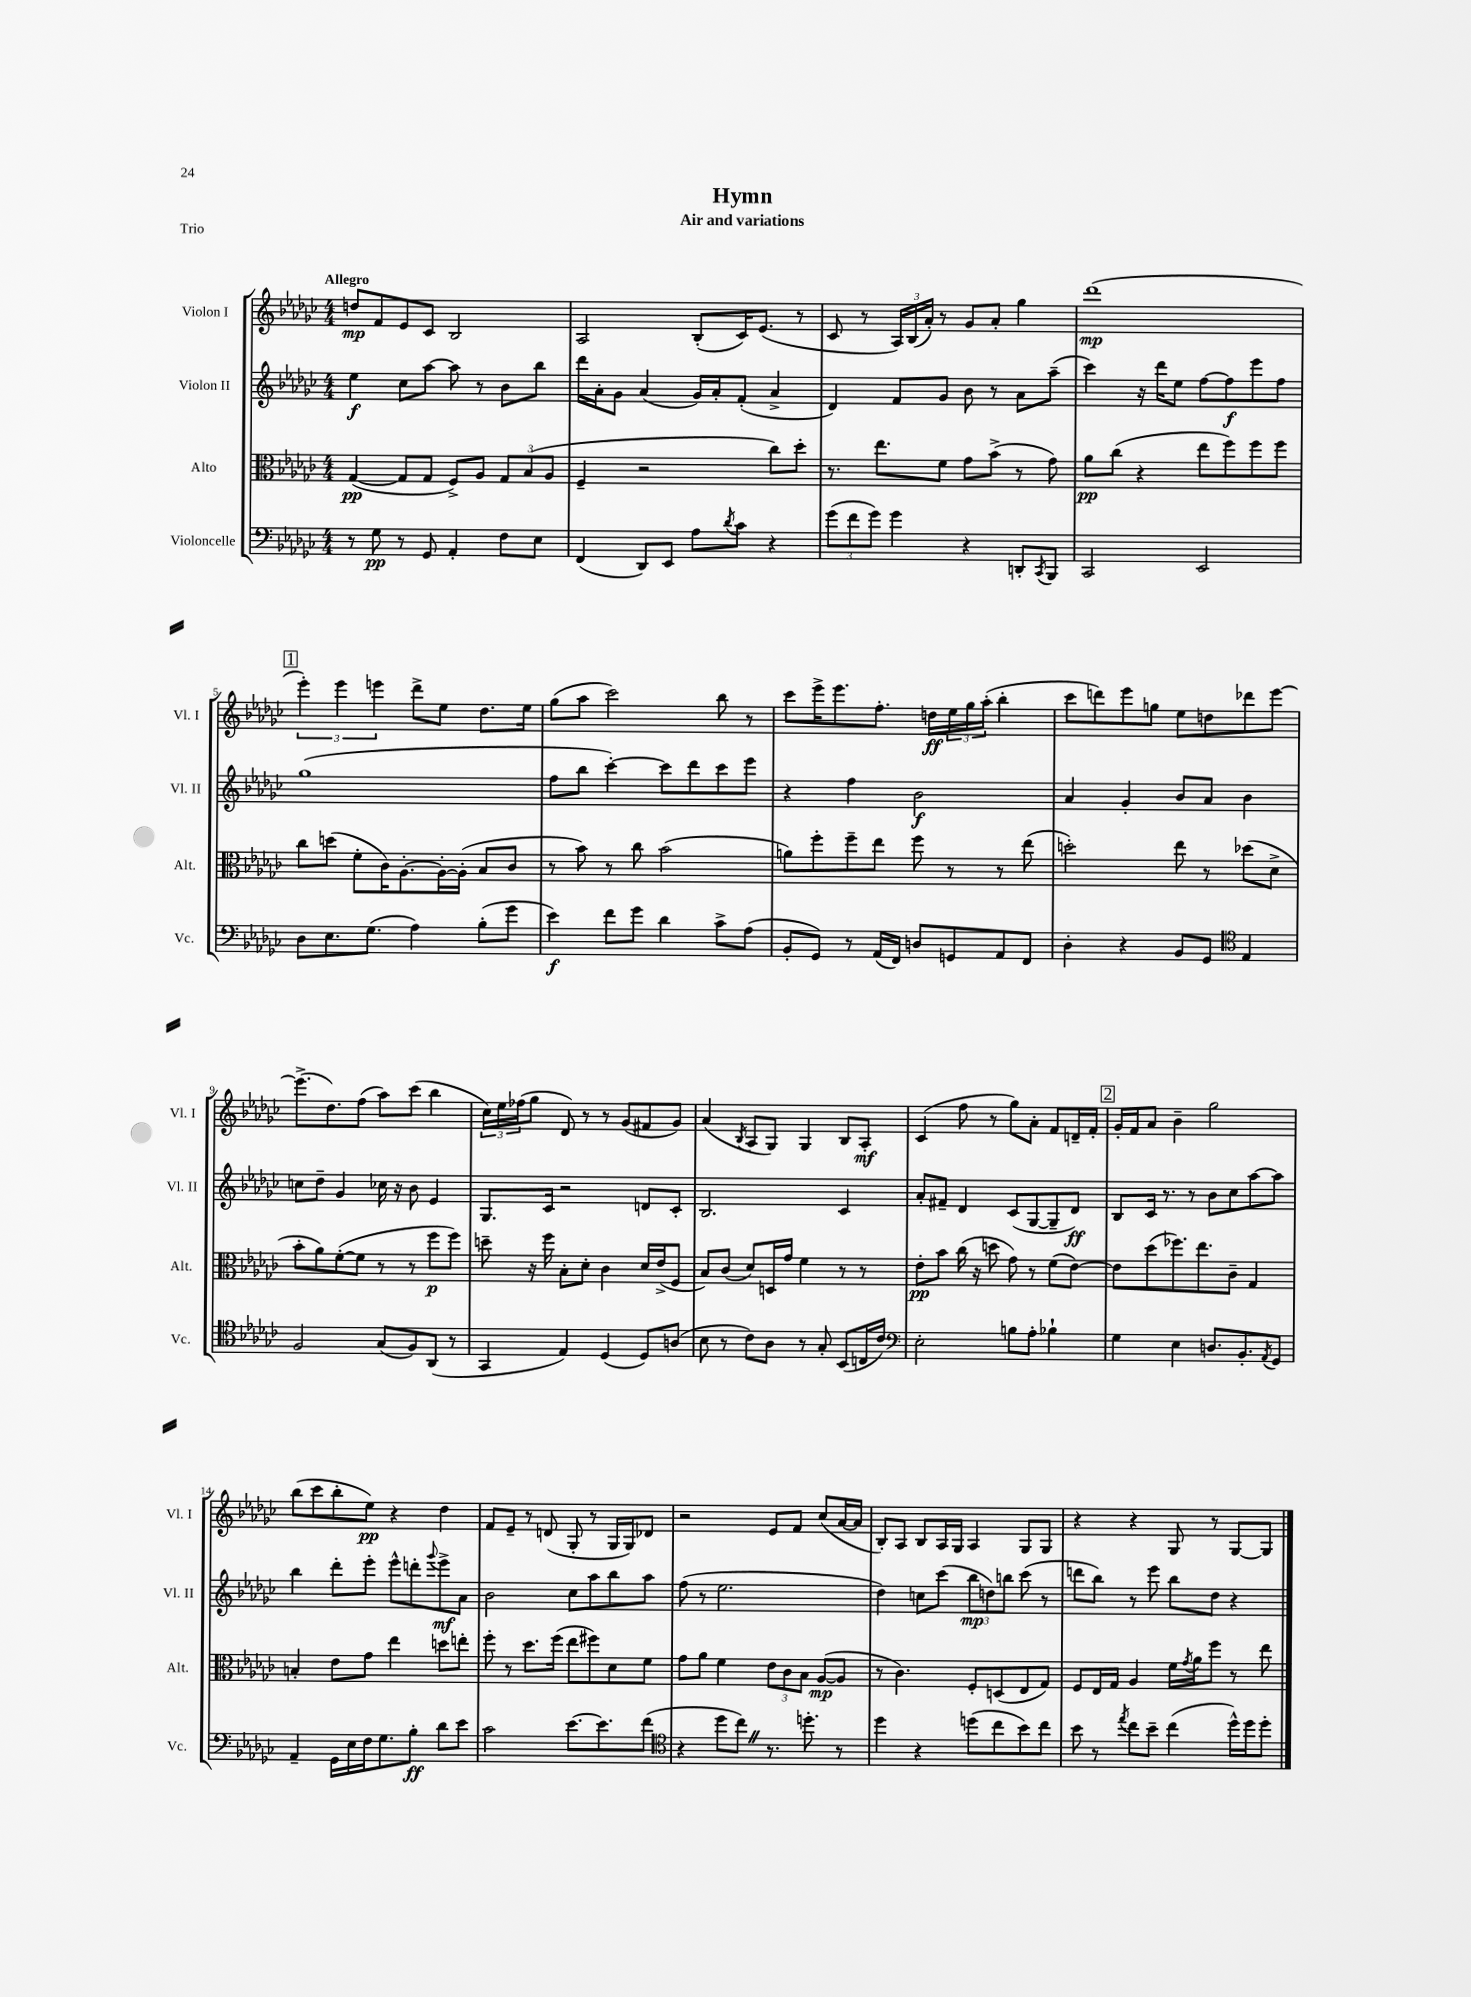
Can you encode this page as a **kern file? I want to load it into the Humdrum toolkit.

**kern	**kern	**kern	**kern
*staff4	*staff3	*staff2	*staff1
*clefF4	*clefC3	*clefG2	*clefG2
*k[b-e-a-d-g-c-]	*k[b-e-a-d-g-c-]	*k[b-e-a-d-g-c-]	*k[b-e-a-d-g-c-]
*M4/4	*M4/4	*M4/4	*M4/4
8r	([4G-	4ee-	8dd
8G-	.	.	8f
8r	8G-]	8cc-	8e-
8GG-	8G-	[8aa-	8c-
4AA-'	8F^)	8aa-]	2B-
.	8A-	8r	.
8F	12G-	8b-	.
.	(12B-	.	.
8E-	.	8bb-	.
.	12A-	.	.
=	=	=	=
(4FF	4F~	16ddd-	2A-
.	.	16a-'	.
.	.	8g-	.
8DD-)	2r	(4a-	.
8EE-	.	.	.
8A-	.	16g-)	(8B-'
.	.	16a-'	.
8qd-	.	.	.
8c-	.	(8f'	16c-)
.	.	.	(8.e-
4r	8cc-)	4a-^	.
.	8dd-'	.	8r
=	=	=	=
(12g-	8.r	4d-)	8c-
12f	.	.	.
.	.	.	8r
12g-)	.	.	.
.	8.ee-	.	.
4g-	.	8f	24A-)
.	.	.	(24B-
.	.	.	24a-')
.	8f	8g-	8r
4r	8g-	8b-	8g-
.	(8b-^	8r	8a-'
8DD'	8r	8a-	4gg-
8qCC-	.	.	.
8BBB-	8g-)	(8aa-~	.
=	=	=	=
2CC-	8a-	4ccc-)	(1ddd-
.	(8cc-	.	.
.	4r	16r	.
.	.	16ddd-	.
.	.	8ee-	.
2EE-	8ee-	[8ff	.
.	8ff)	8ff]	.
.	8ff	8eee-	.
.	8ff	8ff	.
=	=	=	=
8D-	8cc-	(1gg-	6eee-')
8.E-	(8dd	.	.
.	.	.	6eee-
.	8f'	.	.
(8.G-	.	.	.
.	.	.	6eee
.	16c-)	.	.
.	[8.A-'	.	.
4A-)	.	.	8ddd-^
.	16A-'_	.	8ee-
.	(16A-']	.	.
(8B-'	8B-	.	8.dd-
8g-	8c-	.	.
.	.	.	16ee-
=	=	=	=
4e-)	8r	8ff	(8gg-
.	8b-)	8bb-	8aa-
8f	8r	[4ccc-')	2ccc-)
8g-	8cc-	.	.
4d-	(2b-	8ccc-]	.
.	.	8ddd-	.
8c-^	.	8ccc-	8bb-
(8A-	.	8eee-	8r
=	=	=	=
8BB-'	8a)	4r	8ccc-
8GG-)	8ff'	.	16eee-^
.	.	.	8.eee-
8r	8ff~	4ff	.
(16AA-	8ee-	.	8.ff'
16FF)	.	.	.
8D	8ff	2b-	.
.	.	.	16dd
8GG	8r	.	24ee-
.	.	.	24gg-
.	.	.	(24aa-'
8AA-	8r	.	4bb-'
8FF	(8ee-	.	.
=	=	=	=
4D-'	2dd')	4a-	8ccc-
.	.	.	8ddd)
4r	.	4g-'	8eee-
.	.	.	8gg
8BB-	8ee-	8b-	8ee-
8GG-	8r	8a-	8dd
*clefC4	*	*	*
4E-	(8dd-	4b-	8ddd-
.	8d-^	.	[8eee-
=	=	=	=
2F	8b-'	8cc	(8.eee-^]
.	8a-)	8dd-~	.
.	.	.	8.dd-)
.	([8f'	4g-	.
.	8f]	.	(8ff
(8G-	8r	16cc-	8aa-)
.	.	16r	.
8F)	8r	8b-	(8ccc-
(8AA-	8ff	4e-	4bb-
8r	8ff)	.	.
=	=	=	=
4GG-	8dd~	8.G-	24cc-)
.	.	.	24ee-
.	.	.	(24ff-
.	16r	.	8gg-
.	16ff	16c-	.
4E-)	8B-'	2r	8d-)
.	8d-'	.	8r
(4D-	4c-	.	8r
.	.	.	(8g-
8D-)	16d-	8d	8f#
.	(16e-^	.	.
(8A	8F	8c-'	8g-)
=	=	=	=
8B-	8B-)	2.B-	(4a-
8r	(8c-	.	.
.	.	.	8qB-
8c-)	8d-)	.	8A-
8A-	16D	.	8G-)
.	16g-	.	.
8r	4f	.	4G-
8G-'	.	.	.
(8BB-	8r	4c-	8B-
16C	8r	.	8A-'
16c-)	.	.	.
=	=	=	=
*clefF4	*	*	*
2E-'	8e-'	8a-'	(4c-
.	8b-	8f#~	.
.	(16cc-	4d-	8ff
.	16r	.	.
.	8dd	.	8r
8B	8g-)	(8c-	8gg-)
8A-'	8r	[8G-	8a-'
4B-`	(8f	8G-~]	8f
.	[8e-)	8d-)	16d~
.	.	.	16f'
=	=	=	=
4G-	8e-]	8B-	16g-'
.	.	.	16f
.	(8dd-	16c-	8a-
.	.	8.r	.
4E-	8.ff-)	.	4b-~
.	.	8r	.
.	8.ee-	.	.
8.D	.	8b-	2gg-
.	8c-~	8cc-	.
8.BB-'	.	.	.
.	4G-	[8aa-	.
8qAA-	.	.	.
8GG-	.	8aa-]	.
=	=	=	=
4AA-~	4B'	4bb-	(8bb-
.	.	.	8ccc-
16GG-	8e-	8ddd-'	8bb-'
16E-	.	.	.
16F	8g-	8eee-'	8ee-)
8.G-	.	.	.
.	4ee-	8eee-^^	4r
8B-'	.	8ddd'	.
.	.	8qqggg-	.
8d-	8dd	8eee-^	4dd-
8e-	8ee'	8a-	.
=	=	=	=
2c-	8ff'	2b-	8f
.	8r	.	8e-~
.	8.dd-	.	8r
.	.	.	(8d
.	(16ff	.	.
[8.e-	8ee-	8cc-	8G-'
.	8ff#)	8aa-	8r
8.e-]	.	.	.
.	8d-	8bb-	16G-
.	.	.	16G-)
(8f	8f	8aa-	8d-
=	=	=	=
*clefC4	*	*	*
4r	8g-	(8ff	2r
.	8a-	8r	.
8dd-	4f	2.ee-	.
8cc-)	.	.	.
8.r	12e-	.	8e-
.	12c-	.	.
.	.	.	8f
.	12B-	.	.
8.dd'	.	.	.
.	([8A-	.	(8cc-
8r	8A-]	.	[16a-
.	.	.	16a-]
=	=	=	=
4dd-	8r	4dd-)	8B-')
.	4.c-)	.	8A-
4r	.	8cc	8B-
.	.	(8ccc-	16A-
.	.	.	16G-
(8dd	8F'	12bb-	4A-
.	.	12dd)	.
8cc-	(8D	.	.
.	.	12bb	.
8b-)	8E-	(8ccc-	8G-
8cc-	8G-)	8r	8G-
=	=	=	=
8b-	8F	8ddd	4r
8r	16E-	8bb-)	.
.	16G-	.	.
8qee-	.	.	.
8cc-	4A-	8r	4r
8b-~	.	8eee-	.
(4cc-	16f	8bb-	8G-
.	8qg-	.	.
.	16a-	.	.
.	8ff	8dd-	8r
16dd-^^)	8r	4r	[8G-
16dd-	.	.	.
8dd-'	8ee-	.	8G-]
==	==	==	==
*-	*-	*-	*-
